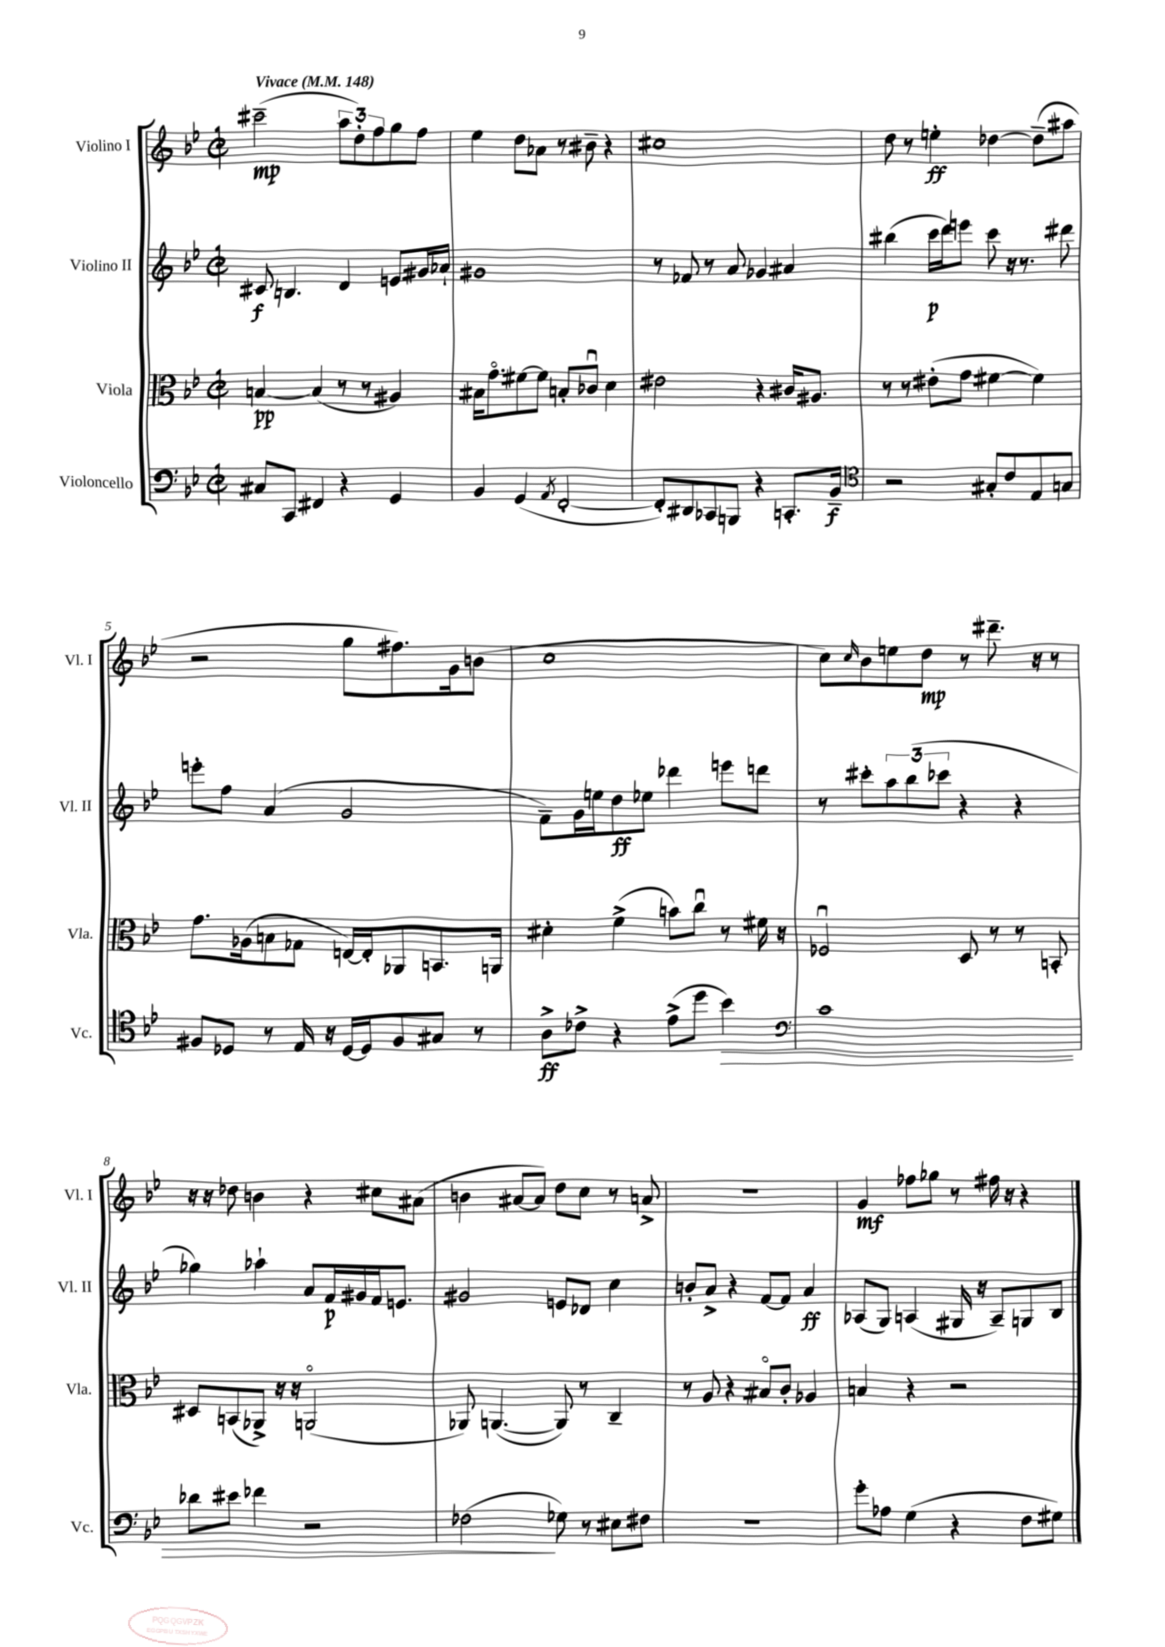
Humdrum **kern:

**kern	**dynam	**kern	**dynam	**kern	**dynam	**kern	**dynam
*part4	*part4	*part3	*part3	*part2	*part2	*part1	*part1
*staff4	*staff4	*staff3	*staff3	*staff2	*staff2	*staff1	*staff1
*I"Violoncello	*	*I"Viola	*	*I"Violino II	*	*I"Violino I	*
*I'Vc.	*	*I'Vla.	*	*I'Vl. II	*	*I'Vl. I	*
*clefF4	*	*clefC3	*	*clefG2	*	*clefG2	*
*k[b-e-]	*	*k[b-e-]	*	*k[b-e-]	*	*k[b-e-]	*
*M2/2	*	*M2/2	*	*M2/2	*	*M2/2	*
*met(c|)	*	*met(c|)	*	*met(c|)	*	*met(c|)	*
*MM148	*	*MM148	*	*MM148	*	*MM148	*
=1	=1	=1	=1	=1	=1	=1	=1
!	!	!	!	!	!	!LO:TX:a:B:t=Vivace	!
8C#X/L	.	[4Bn/	pp	8c#X/	f	(2ccc#X~\	mp
8CC/J	.	.	.	4.Bn/	.	.	.
4FF#X/	.	(4B/]	.	.	.	.	.
4r	.	8r	.	4d/	.	12aa\L	.
.	.	.	.	.	.	12dd'\)	.
.	.	8r	.	.	.	.	.
.	.	.	.	.	.	12ff\	.
4GG/	.	4A#X/)	.	8en/L	.	8gg\	.
.	.	.	.	16g#X/L	.	8ff\J	.
.	.	.	.	16a-X`/JJ	.	.	.
=2	=2	=2	=2	=2	=2	=2	=2
4BB-/	.	16B#X\KL	.	1g#X	.	4ee-\	.
.	.	8.g\	.	.	.	.	.
(4GG/	.	[8f#X\	.	.	.	8dd\L	.
.	.	8f#\J]	.	.	.	8a-X\J	.
8qAA/	.	.	.	.	.	.	.
[2FF'/	.	8Bn'/L	.	.	.	8r	.
.	.	8c-Xu/J	.	.	.	8b#X~\	.
.	.	4d\	.	.	.	4r	.
=3	=3	=3	=3	=3	=3	=3	=3
8FF'/L])	.	2e#X\	.	8r	.	1cc#X	.
8DD#X/	.	.	.	8f-X/	.	.	.
8CC-X/	.	.	.	8r	.	.	.
8BBBn/J	.	.	.	8a/	.	.	.
4r	.	4r	.	4g-X/	.	.	.
8.CCn'/L	.	16c#X/KL	.	4a#X/	.	.	.
.	.	8.A#X/J	.	.	.	.	.
16BB-~/Jk	f	.	.	.	.	.	.
=4	=4	=4	=4	=4	=4	=4	=4
*clefC4	*	*	*	*	*	*	*
2r	.	8r	.	(4bb#X\	.	8dd\	.
.	.	8r	.	.	.	8r	.
.	.	(8e#X'\L	.	16ccc\LL	p	4een'\	ff
.	.	.	.	16ddd\J)	.	.	.
.	.	8g\J	.	8eeen\J	.	.	.
8G#X'/L	.	[4f#X\	.	8ccc\	.	[4dd-X\	.
8c/	.	.	.	16r	.	.	.
.	.	.	.	8.r	.	.	.
8E-/	.	4f#\])	.	.	.	(8dd-~\L]	.
8Gn/J	.	.	.	8ddd#X\	.	8aa#X\J	.
!!LO:LB:g=z
=5	=5	=5	=5	=5	=5	=5	=5
8F#X/L	.	8.g\L	.	8eeen'\L	.	2r	.
8D-X/J	.	.	.	8ff\J	.	.	.
.	.	(16A-X\k	.	.	.	.	.
8r	.	8Bn\	.	(4a/	.	.	.
16E-/	.	8G-X\J	.	.	.	.	.
16r	.	.	.	.	.	.	.
[16D-/LL	.	[16En/LL)	.	2g/	.	8gg\L	.
16D-/J]	.	16E'/J]	.	.	.	.	.
8F#/	.	8AA-X/	.	.	.	8.ff#X\)	.
8G#X/J	.	8.BBn/	.	.	.	.	.
.	.	.	.	.	.	16g\k	.
8r	.	.	.	.	.	(8bn\J	.
.	.	16AAn/Jk	.	.	.	.	.
=6	=6	=6	=6	=6	=6	=6	=6
8A^\L	ff	4d#X'\	.	8f~\L)	.	1cc	.
8c-X^\J	.	.	.	16g\L	.	.	.
.	.	.	.	16een\J	.	.	.
4r	.	(4f^\	.	8dd\	ff	.	.
.	.	.	.	8ee-X\J	.	.	.
(8e-^\L	.	8bn\L)	.	4ddd-X\	.	.	.
8dd\J	.	8ccu\J	.	.	.	.	.
!	!LO:HP:b	!	!	!	!	!	!
4b-\)	>	8r	.	8eeen\L	.	.	.
.	.	16f#X\	.	8dddn\J	.	.	.
.	.	16r	.	.	.	.	.
=7	=7	=7	=7	=7	=7	=7	=7
*clefF4	*	*	*	*	*	*	*
1c	.	2F-Xu/	.	8r	.	8cc\L)	.
.	.	.	.	.	.	16qqcc/	.
.	.	.	.	8ccc#X'\L	.	8b-\	.
.	.	.	.	12aa\	.	8een\	.
.	.	.	.	(12bb-\	.	.	.
.	.	.	.	.	.	8dd\J	mp
.	.	.	.	12ccc-X\J	.	.	.
.	.	8D/	.	4r	.	8r	.
.	.	8r	.	.	.	8.ddd#X~\	.
.	.	8r	.	4r	.	.	.
.	.	.	.	.	.	16r	.
.	.	8BBn'/	.	.	.	8r	.
!!LO:LB:g=z
=8	=8	=8	=8	=8	=8	=8	=8
8d-X\L	.	8D#X/L	.	4gg-X\)	.	16r	.
.	.	.	.	.	.	16r	.
8e#X\J	.	(8BBn/	.	.	.	8dd-X\	.
4f-X\	.	8AA-X^/J)	.	4aa-X`\	.	4bn\	.
.	.	16r	.	.	.	.	.
.	.	16r	.	.	.	.	.
2r	.	(2AAn/	.	8a/L	.	4r	.
.	.	.	.	16f/L	p	.	.
.	.	.	.	16g#X/	.	.	.
.	.	.	.	16f/J	.	8cc#X\L	.
.	.	.	.	8.en/J	.	.	.
.	.	.	.	.	.	(8a#X\J	.
=9	=9	=9	=9	=9	=9	=9	=9
(2F-X\	.	8AA-X/)	.	2g#X/	.	4bn\	.
.	.	([4.AAn/	.	.	.	.	.
.	.	.	.	.	.	[8a#X/L	.
.	.	.	.	.	.	8a#/J])	.
8G-X\)	]	8AA/])	.	8en/L	.	8dd\L	.
8r	.	8r	.	8d-X/J	.	8cc\J	.
8E#X\L	.	4C~/	.	4cc\	.	8r	.
8F#X\J	.	.	.	.	.	8an^/	.
=10	=10	=10	=10	=10	=10	=10	=10
1r	.	8r	.	8bn'/L	.	1r	.
.	.	8A/	.	8a^/J	.	.	.
.	.	4r	.	4r	.	.	.
.	.	8B#X/L	.	[8f/L	.	.	.
.	.	8c'/J	.	8f/J]	.	.	.
.	.	4A-X/	.	4a/	ff	.	.
=11	=11	=11	=11	=11	=11	=11	=11
8g'\L	.	4Bn/	.	(8A-X/L	.	4g/	mf
8A-X\J	.	.	.	8G/J)	.	.	.
(4G\	.	4r	.	(4An/	.	8ff-X\L	.
.	.	.	.	.	.	8gg-X\J	.
4r	.	2r	.	16G#X/	.	8r	.
.	.	.	.	16r	.	.	.
.	.	.	.	8A~/L)	.	16ff#X\	.
.	.	.	.	.	.	16r	.
8F\L	.	.	.	8Gn/	.	4r	.
8G#X\J)	.	.	.	8B-/J	.	.	.
==	==	==	==	==	==	==	==
*-	*-	*-	*-	*-	*-	*-	*-
